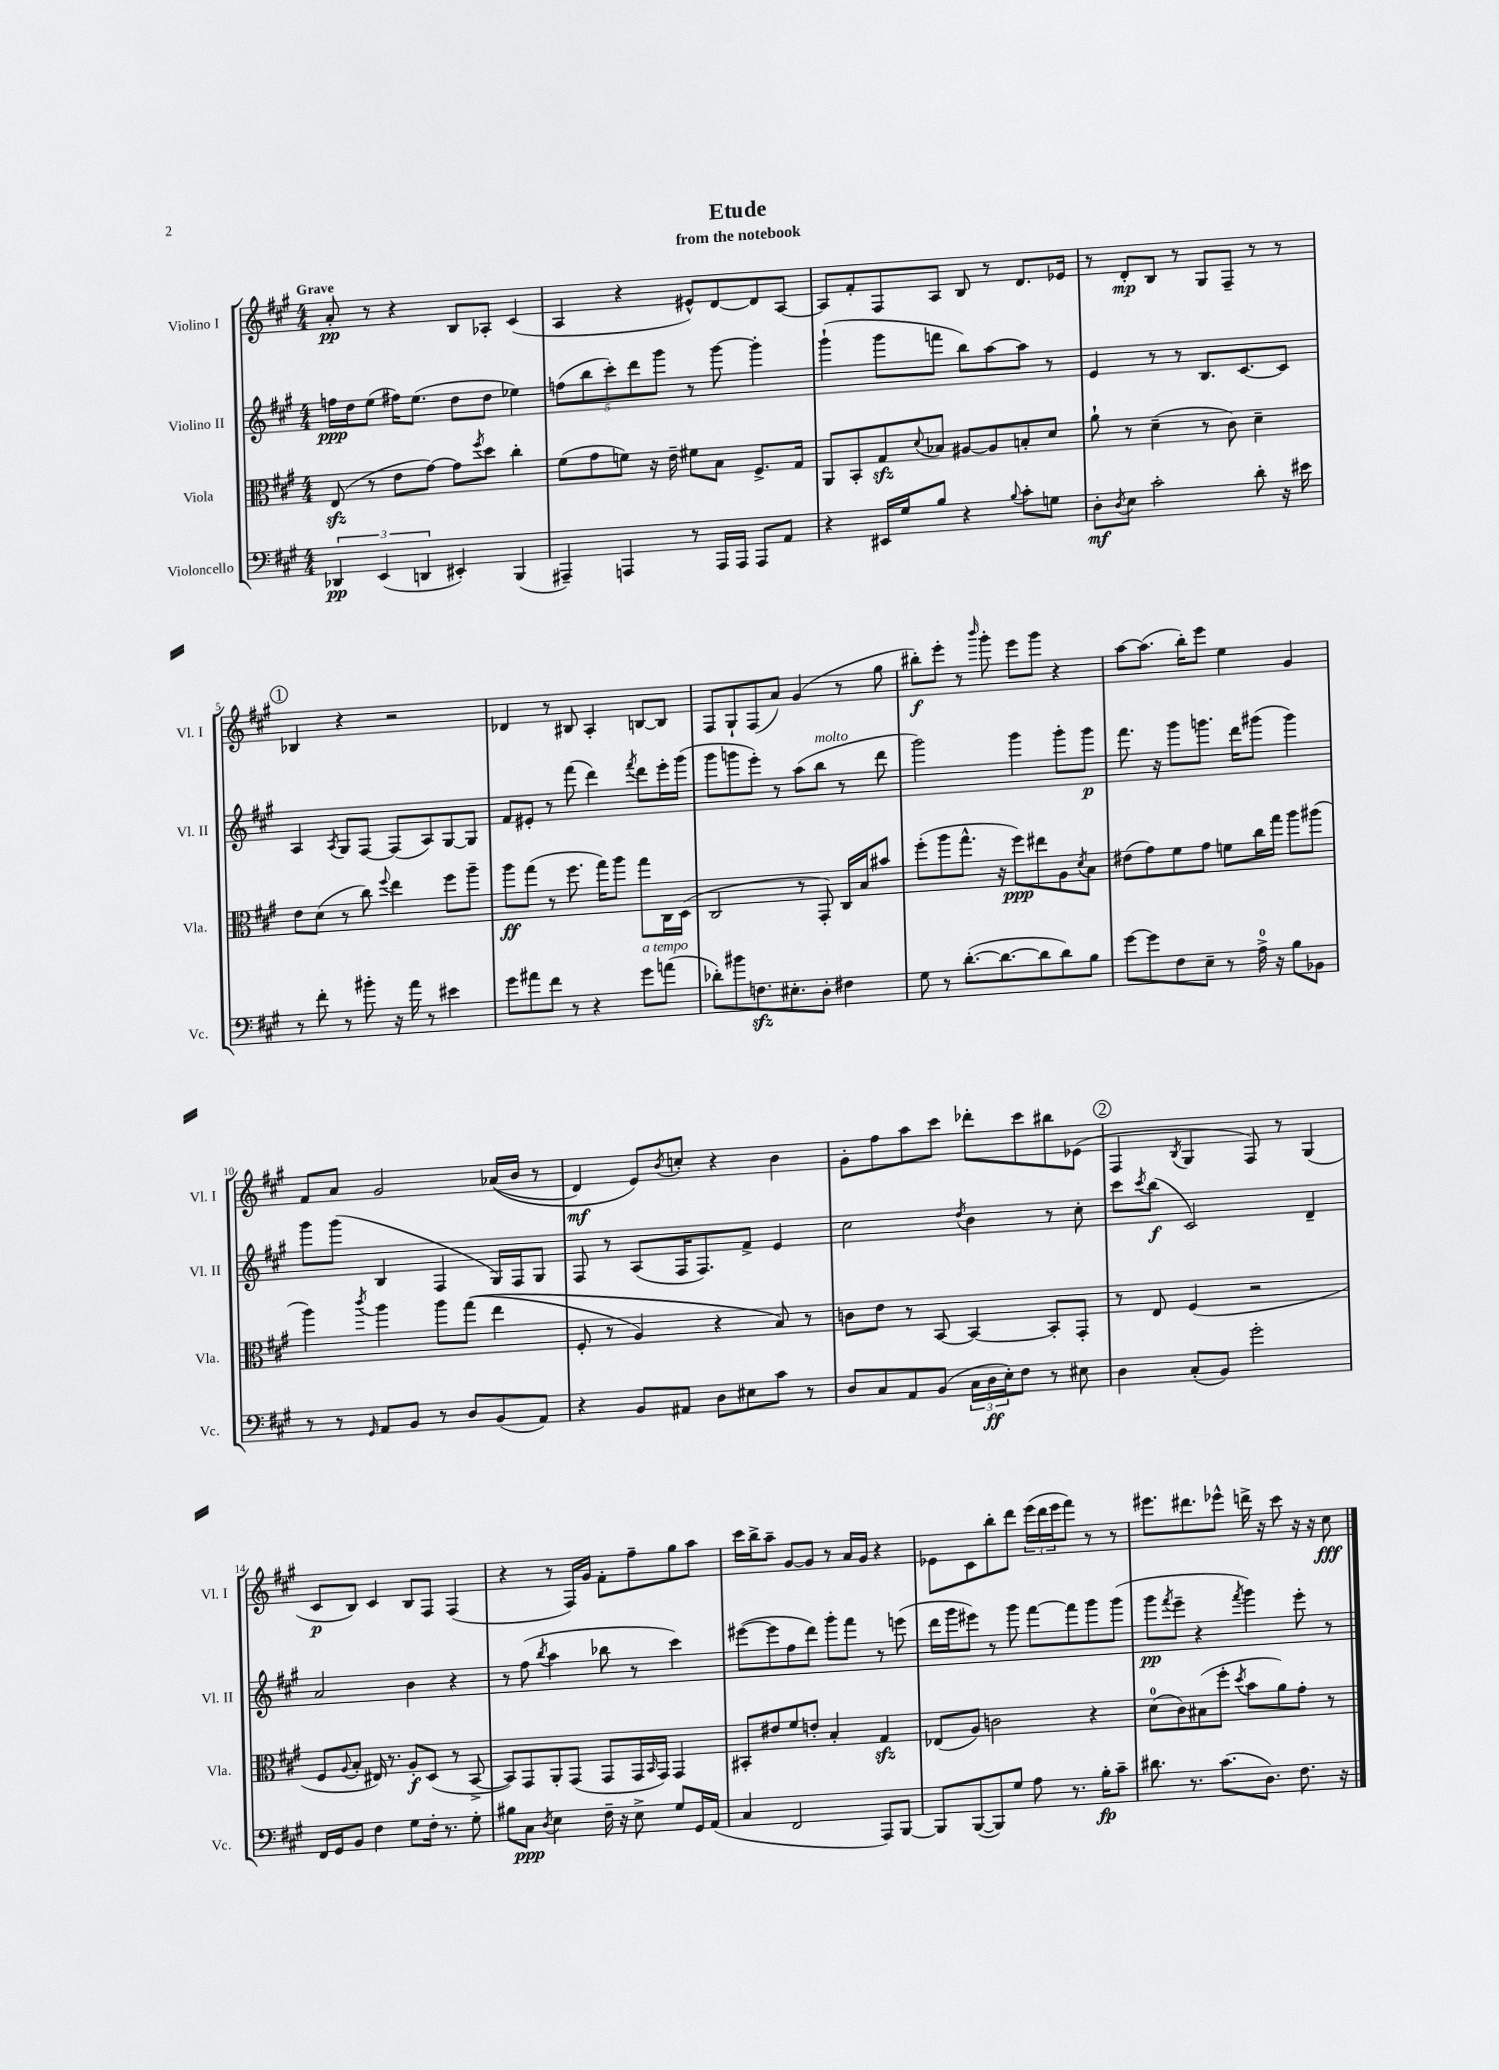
\header { title = "Etude" subtitle = "from the notebook" }
<<
\new StaffGroup <<
\new Staff = "s0" \with { instrumentName = "Violino I" shortInstrumentName = "Vl. I" } {
    \clef treble \key a \major \numericTimeSignature \time 4/4 \tempo "Grave"
    a'8-.\pp r8 r4 b8 aes8-. cis'4( |
    a4 r4 eis'8-^) d'8~ d'8 a8~ |
    a8 fis'8-. fis8 a8 b8 r8 d'8. ees'16 |
    r8 d'8-.\mp b8 r8 gis8 fis8-- r8 r8 |
    \mark \markup { \circle "1" } bes4 r4 r2 |
    des'4 r8 bis8 a4-. b8~ b8 |
    fis8 gis8-! fis8( a'8) gis'4( r8 gis''8 |
    bis''8-.\f) e'''8-. r8 \grace { b'''16 } gis'''8-. e'''8 gis'''8 r4 |
    a''8~ a''8.( b''16-.) e'''8 e''4 gis'4 |
    fis'8 a'8 gis'2 aes'16(\( b'16 r8 |
    d'4\mf) e'8\) \acciaccatura { b'8 } c''8-. r4 b'4 |
    gis'8-. fis''8 a''8 cis'''8 des'''8-. cis'''8 bis''8 ees'8( |
    \mark \markup { \circle "2" } fis4 \acciaccatura { b8 } gis4 fis8) r8 gis4( |
    cis'8\p b8) cis'4 b8 fis8 fis4( |
    r4 r8 fis16) gis'16 fis'8-. fis''8-- gis''8 a''8 |
    cis'''16 b''16-> a''8-- gis'8~ gis'8 r8 a'16 gis'16 r4 |
    ees'8 cis'8 b''8-. d'''8 \tuplet 3/2 { e'''16( d'''16 e'''16 } fis'''8) r8 r8 |
    eis'''8. dis'''8. ees'''8-^ d'''16-> r16 cis'''8 r16 r16 cis''8\fff \bar "|." |
}
\new Staff = "s1" \with { instrumentName = "Violino II" shortInstrumentName = "Vl. II" } {
    \clef treble \key a \major \numericTimeSignature \time 4/4
    f''16\ppp d''16 e''8( fis''16) e''8.( d''8 d''8 ees''4) |
    \tuplet 5/4 { f''8( b''8 cis'''8-.) d'''8 gis'''8 } r8 gis'''8~ gis'''4-. |
    gis'''4-!( gis'''8 f'''8 b''8) a''8~ a''8 r8 |
    e'4 r8 r8 b8. cis'8.~ cis'8 |
    \mark \markup { \circle "1" } a4 \acciaccatura { a8 } gis8 fis8~ fis8( a8) gis8~ gis8 |
    fis'8 eis'8-. r8 fis'''8( d'''4) \acciaccatura { fis'''8 } d'''8 e'''16-. gis'''16( |
    gis'''8 g'''8 e'''8-.) r8 a''8( b''8^\markup { \italic "molto" } r8 d'''8 |
    gis'''2) gis'''4 gis'''8-. gis'''8\p |
    fis'''8. r16 gis'''8 g'''8. d'''16 gis'''8( gis'''4) |
    gis'''8 gis'''8( b4 fis4 gis16) fis16 gis8 |
    fis8 r8 a8( fis16 fis8.) fis'8-> e'4 |
    cis''2 \acciaccatura { d''8 } b'4 r8 cis''8-. |
    \mark \markup { \circle "2" } cis'''8 \acciaccatura { cis'''8 } b''8\f( cis'2) d'4-- |
    a'2 b'4 r4 |
    r8 fis''8( \acciaccatura { b''8 } a''4 bes''8 r8 cis'''4) |
    eis'''8~( eis'''8 fis''8 d'''8) gis'''8-. fis'''8 r8 e'''8( |
    d'''16 gis'''16 eis'''8) r8 gis'''8 fis'''8~ fis'''8 gis'''8 gis'''8( |
    gis'''8\pp \acciaccatura { fis'''8 } e'''8-- r4 \acciaccatura { fis'''8 } gis'''4) e'''8-. r8 \bar "|." |
}
\new Staff = "s2" \with { instrumentName = "Viola" shortInstrumentName = "Vla." } {
    \clef alto \key a \major \numericTimeSignature \time 4/4
    e8\sfz( r8 e'8 gis'8~) gis'8 \acciaccatura { fis''8 } d''8 cis''4-. |
    fis'8( gis'8 f'8) r16 e'16-- fis'8 b8 fis8.-> gis16 |
    a,8 b,8-. gis8\sfz \appoggiatura { d'8 } bes8 ais8~ ais8 b8-. d'8 |
    a'8-! r8 d'4--( r8 cis'8) d'4-- |
    \mark \markup { \circle "1" } e'8 d'8( r8 cis''8) \appoggiatura { fis''8 } e''4 fis''8 a''8-- |
    a''8\ff gis''8( r8 fis''8. gis''16) a''8 gis''8 cis16 d16( |
    cis2 r8 gis,8-.) cis16 b16 bis'8 |
    fis''8-.( a''8 gis''8.-^ r16 fis''8\ppp) eis''8 a8 \acciaccatura { d'8 } b8 |
    eis'8( gis'8) fis'8 gis'8 f'8 cis''16 gis''16 a''8 ais''8( |
    a''4) \acciaccatura { cis'''8 } a''4 a''8 gis''8(\( e''4 |
    fis8-. r8 a4) r4 b8\) r8 |
    c'8 e'8 r8 b,8~ b,4~ b,8-. gis,8-. |
    \mark \markup { \circle "2" } r8 e8 fis4( r2 |
    fis8 \appoggiatura { a8 } b8-. eis16) r8. a8-.\f d8( r8 b,8~-> |
    b,8) gis,8 a,8-. gis,8( gis,8 gis,16 \grace { b,16 } gis,16) gis,4 |
    bis,8-. eis'8 fis'8 e'8-. b4-. gis4\sfz |
    ees8( a8) c'2 r4 |
    d'8-0( cis'8) bis8( fis''8-. \acciaccatura { d''8 } b'8 a'8) gis'8-. r8 \bar "|." |
}
\new Staff = "s3" \with { instrumentName = "Violoncello" shortInstrumentName = "Vc." } {
    \clef bass \key a \major \numericTimeSignature \time 4/4
    \tuplet 3/2 { des,4\pp e,4( d,4 } eis,4-.) b,,4( |
    ais,,4--) a,,4 r8 a,,16 a,,16 a,,8 a,8 |
    r4 eis,16 gis16 b8 r4 \appoggiatura { b8 } cis'8-. g8 |
    d8-.\mf \acciaccatura { d8 } e8 cis'2-. d'8-. r16 eis'16 |
    \mark \markup { \circle "1" } r8 fis'8-. r8 bis'8-. r16 a'16 r8 eis'4 |
    gis'8 ais'8 fis'8 r8 r4 gis'8^\markup { \italic "a tempo" } a'8( |
    des'8-.) bis'8 f8.\sfz eis8.-. d8-. fis4 |
    gis8 r8 d'8.~-.( d'8.~ d'8 d'8) b8 |
    gis'8~ gis'8 fis8 e8-- r8 a16-0-> r16 b8 bes,8 |
    r8 r8 \grace { gis,16 } a,8 b,8 r8 d8 b,8( a,8) |
    r4 b,8 ais,8 d8 eis8 cis'8 r8 |
    d8 cis8 a,8 b,8( \tuplet 3/2 { cis16 d16\ff e16-.) } fis8 r8 eis8 |
    \mark \markup { \circle "2" } d4 cis8-.( b,8) gis'2-. |
    fis,16 gis,16 b,8 fis4 gis8 fis16-. r8. gis8-. |
    bis8 cis8\ppp \acciaccatura { d8 } e4 fis16-- r16 e8-> gis8 gis,16 a,16( |
    cis4 fis,2 a,,8) b,,8~ |
    b,,8 b,,8~( b,,8) gis8 a8 r8. b16-.\fp cis'8-- |
    dis'8. r8. cis'8.( d8.) fis8. r16 \bar "|." |
}
>>
>>
